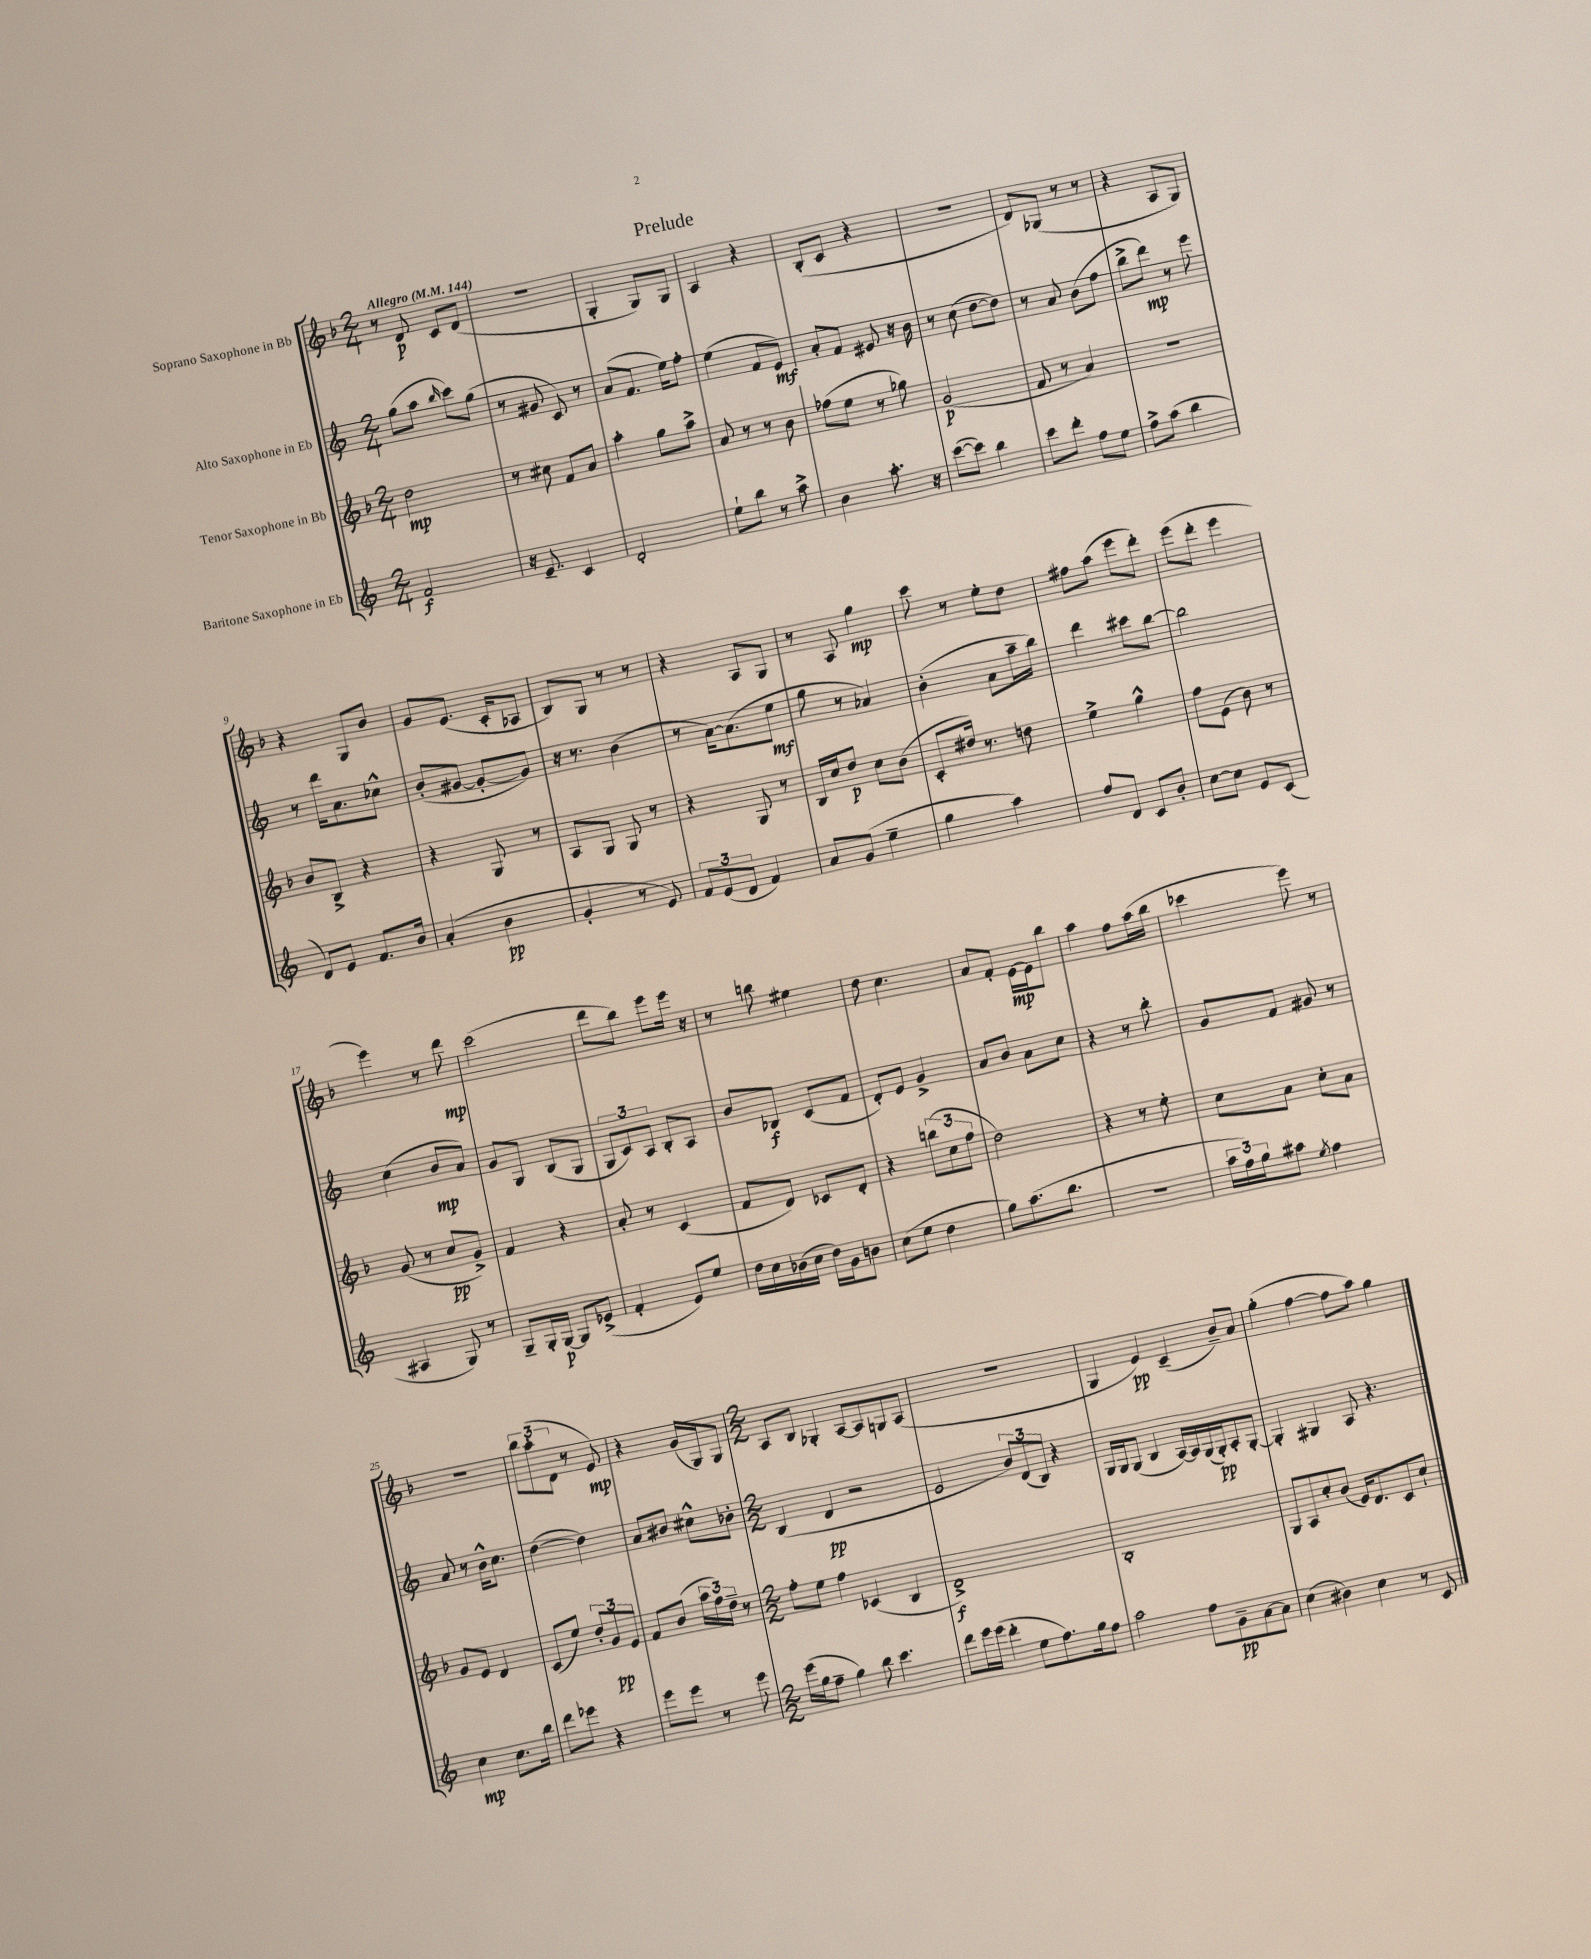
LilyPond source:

\header { title = "Prelude" }
<<
\new StaffGroup <<
\new Staff = "s0" \with { instrumentName = "Soprano Saxophone in Bb" } {
    \clef treble \key f \major \numericTimeSignature \time 2/4 \tempo "Allegro" 4 = 144
    r8 d'8\p c'8 d'8( |
    R2 |
    g4-. g8) g8 |
    a4 r4 |
    bes8-.( c'8 r4 |
    R2 |
    d'8) ges8( r8 r8 |
    r4 a8 g8) |
    r4 g8 bes'8 |
    g'8 e'8.( c'16-. aes8 |
    bes8) g8 r8 r8 |
    r4 a8 g8 |
    r8 a8 g''4\mp |
    c'''8 r8 e''8-. d''8 |
    fis''8 a''8( e'''8 d'''8-.) |
    e'''8( d'''8-. e'''4 |
    e'''4) r8 d'''8\mp |
    c'''2( |
    d'''8 bes''8) e'''8 e'''16 r16 |
    r8 b''8 eis''4 |
    d''8 c''4. |
    a'8 f'8-. e'16~\mp e'16 bes''8 |
    a''4 f''8 a''16( bes''16 |
    ces'''4 e'''8) r8 |
    R2 |
    \tuplet 3/2 { bes''8 a''8-.( d'8 } r8 e'8\mp) |
    r4 g'16( g16) g8 |
    \numericTimeSignature \time 2/2 a8 bes8 ges4-. a8~ a8 g8 a8( |
    r1 |
    g4 e'4\pp) c'4--( bes'8--) a'8 |
    g''4-.( f''4~ f''8 a''8) g''4 \bar "|." |
}
\new Staff = "s1" \with { instrumentName = "Alto Saxophone in Eb" } {
    \clef treble \key c \major \numericTimeSignature \time 2/4
    g''8( a''8 \grace { b''16 } c'''8) g''8( |
    r8 gis'8 c'8) r8 |
    a'8( f'8. e''16) f''8-. |
    e''4( f'8 e'8\mf) |
    a'8-. f'8 eis'8 r16 b'16 |
    r8 c''8( d''8~ d''8) |
    r8 a'8 b'8( f''8 |
    b''8-> d'''8\mp) r8 e'''8 |
    r8 d'''16 a'8. ces''8-^ |
    b'8-.( gis'8~ gis'8~-. gis'8) |
    r16 r8. b'4( |
    r8 a'16~) a'8.( e''8\mf |
    g''8 r8 aes'4) |
    b'4-.( a'8 a''16-- b''16) |
    d'''4 cis'''8 b''8~ |
    b''2 |
    c''4( b'8\mp a'8) |
    g'8 g8 b8( g8 |
    \tuplet 3/2 { g8 c'8) a8 } b8-. a8 |
    b'8 bes8\f c'8( f'8 |
    d'8-.) e'8 g'4-> |
    a'8 b'8 a'8 c''8 |
    r4 r8 b''8-. |
    g'8 f'8 gis'8 r8 |
    a'8 r8 b'16-^ c''8. |
    d''4~( d''4) |
    a'8 bis'8 cis''8-^ bes'8-. |
    \numericTimeSignature \time 2/2 b4( d'4\pp r2 |
    e'2 \tuplet 3/2 { b'8) d'8( b8) } r4 |
    g16 g16 g8( b4 a16~) a16 g16( g16-.\pp) a8-. g8~-. |
    g4-. gis4 a8 r4. \bar "|." |
}
\new Staff = "s2" \with { instrumentName = "Tenor Saxophone in Bb" } {
    \clef treble \key f \major \numericTimeSignature \time 2/4
    d''2\mp |
    r8 cis''8 f'8 a'8 |
    a''4-. g''8 a''8-> |
    a'8 r8 r8 bes'8 |
    fes''8( e''8 r8 ges''8) |
    g'2\p( |
    f'8 r8 a'4) |
    R2 |
    bes'8 bes8-> r4 |
    r4 g8 r8 |
    a8 g8 g8 r8 |
    r4 g8 r8 |
    bes16 c''16 d''8\p c''8 bes'8( |
    c'8-. dis''16) r8. d''8 |
    e''4-> g''4-^ |
    f''8 e'8( bes'8) r8 |
    g'8( r8 c''8\pp g'8->) |
    f'4 r4 |
    a'8-. r8 c'4( |
    f'8 d'8) ces'8 d'8-. |
    r4 \tuplet 3/2 { b''8( c''8 f''8 } |
    d''2) |
    r4 r8 e''8-. |
    c''8 a'8 c''8-. a'8 |
    g'8 e'8 d'4 |
    c'8( e''8) \tuplet 3/2 { d''8-. g'8\pp e'8 } |
    f'8 bes'8( \tuplet 3/2 { a''16 f''16) d''16-- } r8 |
    \numericTimeSignature \time 2/2 f''8-. e''8 f''4 ces'4( bes4 |
    d'1->\f) |
    bes1-. |
    g8 a8 c''8-. bes'8( e'16) d'8. c'8 c''8-! \bar "|." |
}
\new Staff = "s3" \with { instrumentName = "Baritone Saxophone in Eb" } {
    \clef treble \key c \major \numericTimeSignature \time 2/4
    f'2\f |
    r16 e'8.-- c'4 |
    d'2-. |
    e''8-! b''8 r8 a''8-> |
    b'4 a''8.-. r16 |
    c'''8~( c'''8) b''4 |
    c'''8 d'''8-. f''8 e''8 |
    f''8-> a''8( b''4 |
    d'8) e'8 f'8. b'16 |
    a'4-.( b'4\pp |
    g'4-. r8 e'8) |
    \tuplet 3/2 { f'8 e'8( d'8 } f'4) |
    a'8 g'8( e''4-- |
    g''4 a''4) |
    f''8 d'8 c'8 b'8-. |
    c''8~ c''8 e'8 c'8( |
    ais4 g8) r8 |
    g8-- g16-. g16~\p g8 ees'8->( |
    f'4-. e'8) e''8 |
    d''16 c''16 bes'16( c''16 d''16) g'16 b'8 |
    c''8( e''8 d''4 |
    g''8) a''8.( b''8. |
    R2 |
    \tuplet 3/2 { a''16 f''16) g''16 } ais''8 \acciaccatura { e''8 } f''4 |
    c''4\mp c''8. b''16 |
    d'''8 ees'''8 r4 |
    e'''8 e'''8 r8 e'''8 |
    \numericTimeSignature \time 2/2 e'''16( g''16 f''8-- g''4) b''8 c'''4. |
    d'''8 e'''16 e'''16( d'''4-. e''8 f''8.) g''16 f''8 |
    a''2 f''8 g'8--\pp a'8~ a'8 |
    c''4( bis'4) c''4 r8 c'8 \bar "|." |
}
>>
>>
